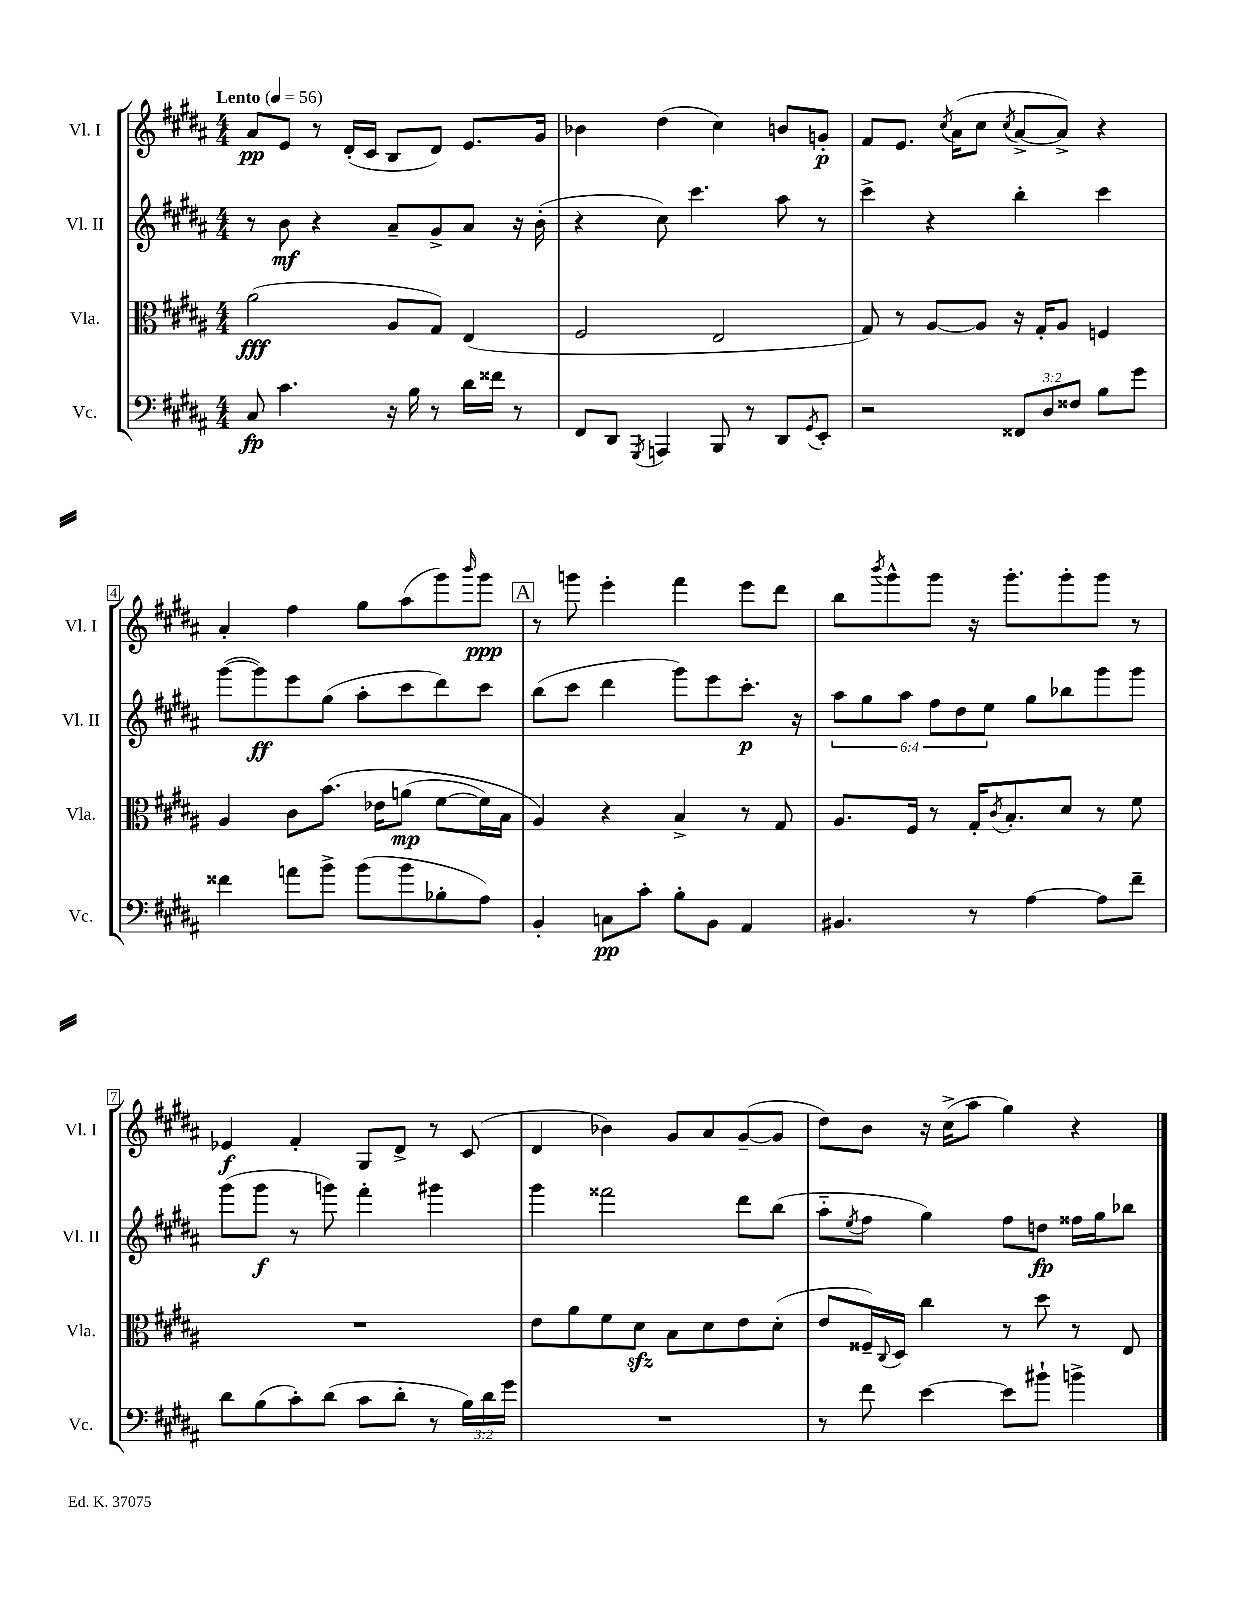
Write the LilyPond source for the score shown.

<<
\new StaffGroup <<
\new Staff = "s0" \with { instrumentName = "Vl. I" shortInstrumentName = "Vl. I" } {
    \clef treble \key b \major \numericTimeSignature \time 4/4 \tempo "Lento" 4 = 56
    ais'8\pp e'8 r8 dis'16-.( cis'16 b8 dis'8) e'8. gis'16 |
    bes'4 dis''4( cis''4) b'8 g'8-.\p |
    fis'8 e'8. \acciaccatura { cis''8 } ais'16( cis''8 \acciaccatura { cis''8 } ais'8~-> ais'8->) r4 |
    ais'4-. fis''4 gis''8 ais''8( gis'''8) \grace { b'''16 } gis'''8\ppp |
    \mark \markup { \box "A" } r8 g'''8 e'''4-. fis'''4 e'''8 dis'''8 |
    b''8 \acciaccatura { b'''8 } gis'''8-^ gis'''8 r16 gis'''8.-. gis'''8-. gis'''8 r8 |
    ees'4\f fis'4-. gis8 dis'8-> r8 cis'8( |
    dis'4 bes'4) gis'8 ais'8 gis'8~--( gis'8 |
    dis''8) b'8 r16 cis''16->( ais''8 gis''4) r4 \bar "|." |
}
\new Staff = "s1" \with { instrumentName = "Vl. II" shortInstrumentName = "Vl. II" } {
    \clef treble \key b \major \numericTimeSignature \time 4/4 \override Staff.TupletNumber.text = #tuplet-number::calc-fraction-text
    r8 b'8\mf r4 ais'8-- gis'8-> ais'8 r16 b'16-.( |
    r4 cis''8) cis'''4. ais''8 r8 |
    cis'''4-> r4 b''4-. cis'''4 |
    gis'''8~( gis'''8\ff) e'''8 gis''8( ais''8-. cis'''8 dis'''8) cis'''8 |
    \mark \markup { \box "A" } b''8( cis'''8 dis'''4 gis'''8) e'''8 cis'''8.-.\p r16 |
    \tuplet 6/4 { ais''8 gis''8 ais''8 fis''8 dis''8 e''8 } gis''8 bes''8 gis'''8 gis'''8 |
    gis'''8( gis'''8\f r8 g'''8) fis'''4-. gis'''4 |
    gis'''4 fisis'''2 dis'''8 b''8( |
    ais''8-_ \acciaccatura { e''8 } fis''8 gis''4) fis''8 d''8\fp fisis''16 gis''16 bes''8 \bar "|." |
}
\new Staff = "s2" \with { instrumentName = "Vla." shortInstrumentName = "Vla." } {
    \clef alto \key b \major \numericTimeSignature \time 4/4
    ais'2\fff( ais8 gis8) e4( |
    fis2 e2 |
    gis8) r8 ais8~ ais8 r16 gis16-. ais8 f4 |
    ais4 cis'8 b'8.\( ees'16 a'8\mp( fis'8~ fis'16) b16 |
    \mark \markup { \box "A" } ais4\) r4 b4-> r8 gis8 |
    ais8. fis16 r8 gis16-. \acciaccatura { cis'8 } b8.-. dis'8 r8 fis'8 |
    R1 |
    e'8 ais'8 fis'8 dis'8\sfz b8 dis'8 e'8 dis'8-.( |
    e'8 fisis16--) \appoggiatura { cis8 } dis16 cis''4 r8 dis''8 r8 e8 \bar "|." |
}
\new Staff = "s3" \with { instrumentName = "Vc." shortInstrumentName = "Vc." } {
    \clef bass \key b \major \numericTimeSignature \time 4/4 \override Staff.TupletNumber.text = #tuplet-number::calc-fraction-text
    cis8\fp cis'4. r16 b16 r8 dis'16 fisis'16 r8 |
    fis,8 dis,8 \acciaccatura { gis,,8 } a,,4 b,,8 r8 dis,8 \acciaccatura { gis,8 } e,8-. |
    r2 \tuplet 3/2 { fisis,8 dis8 fisis8 } b8 gis'8 |
    fisis'4 a'8 b'8-> b'8( b'8 bes8-. ais8) |
    \mark \markup { \box "A" } b,4-. c8\pp cis'8-. b8-. b,8 ais,4 |
    bis,4. r8 ais4~ ais8 fis'8-- |
    dis'8 b8( cis'8-.) dis'8( cis'8 dis'8-. r8 \tuplet 3/2 { b16) dis'16 gis'16 } |
    R1 |
    r8 fis'8 e'4~ e'8 bis'8-! b'4-> \bar "|." |
}
>>
>>
\layout { \context { \Score \override BarNumber.stencil = #(make-stencil-boxer 0.1 0.3 ly:text-interface::print) } }
